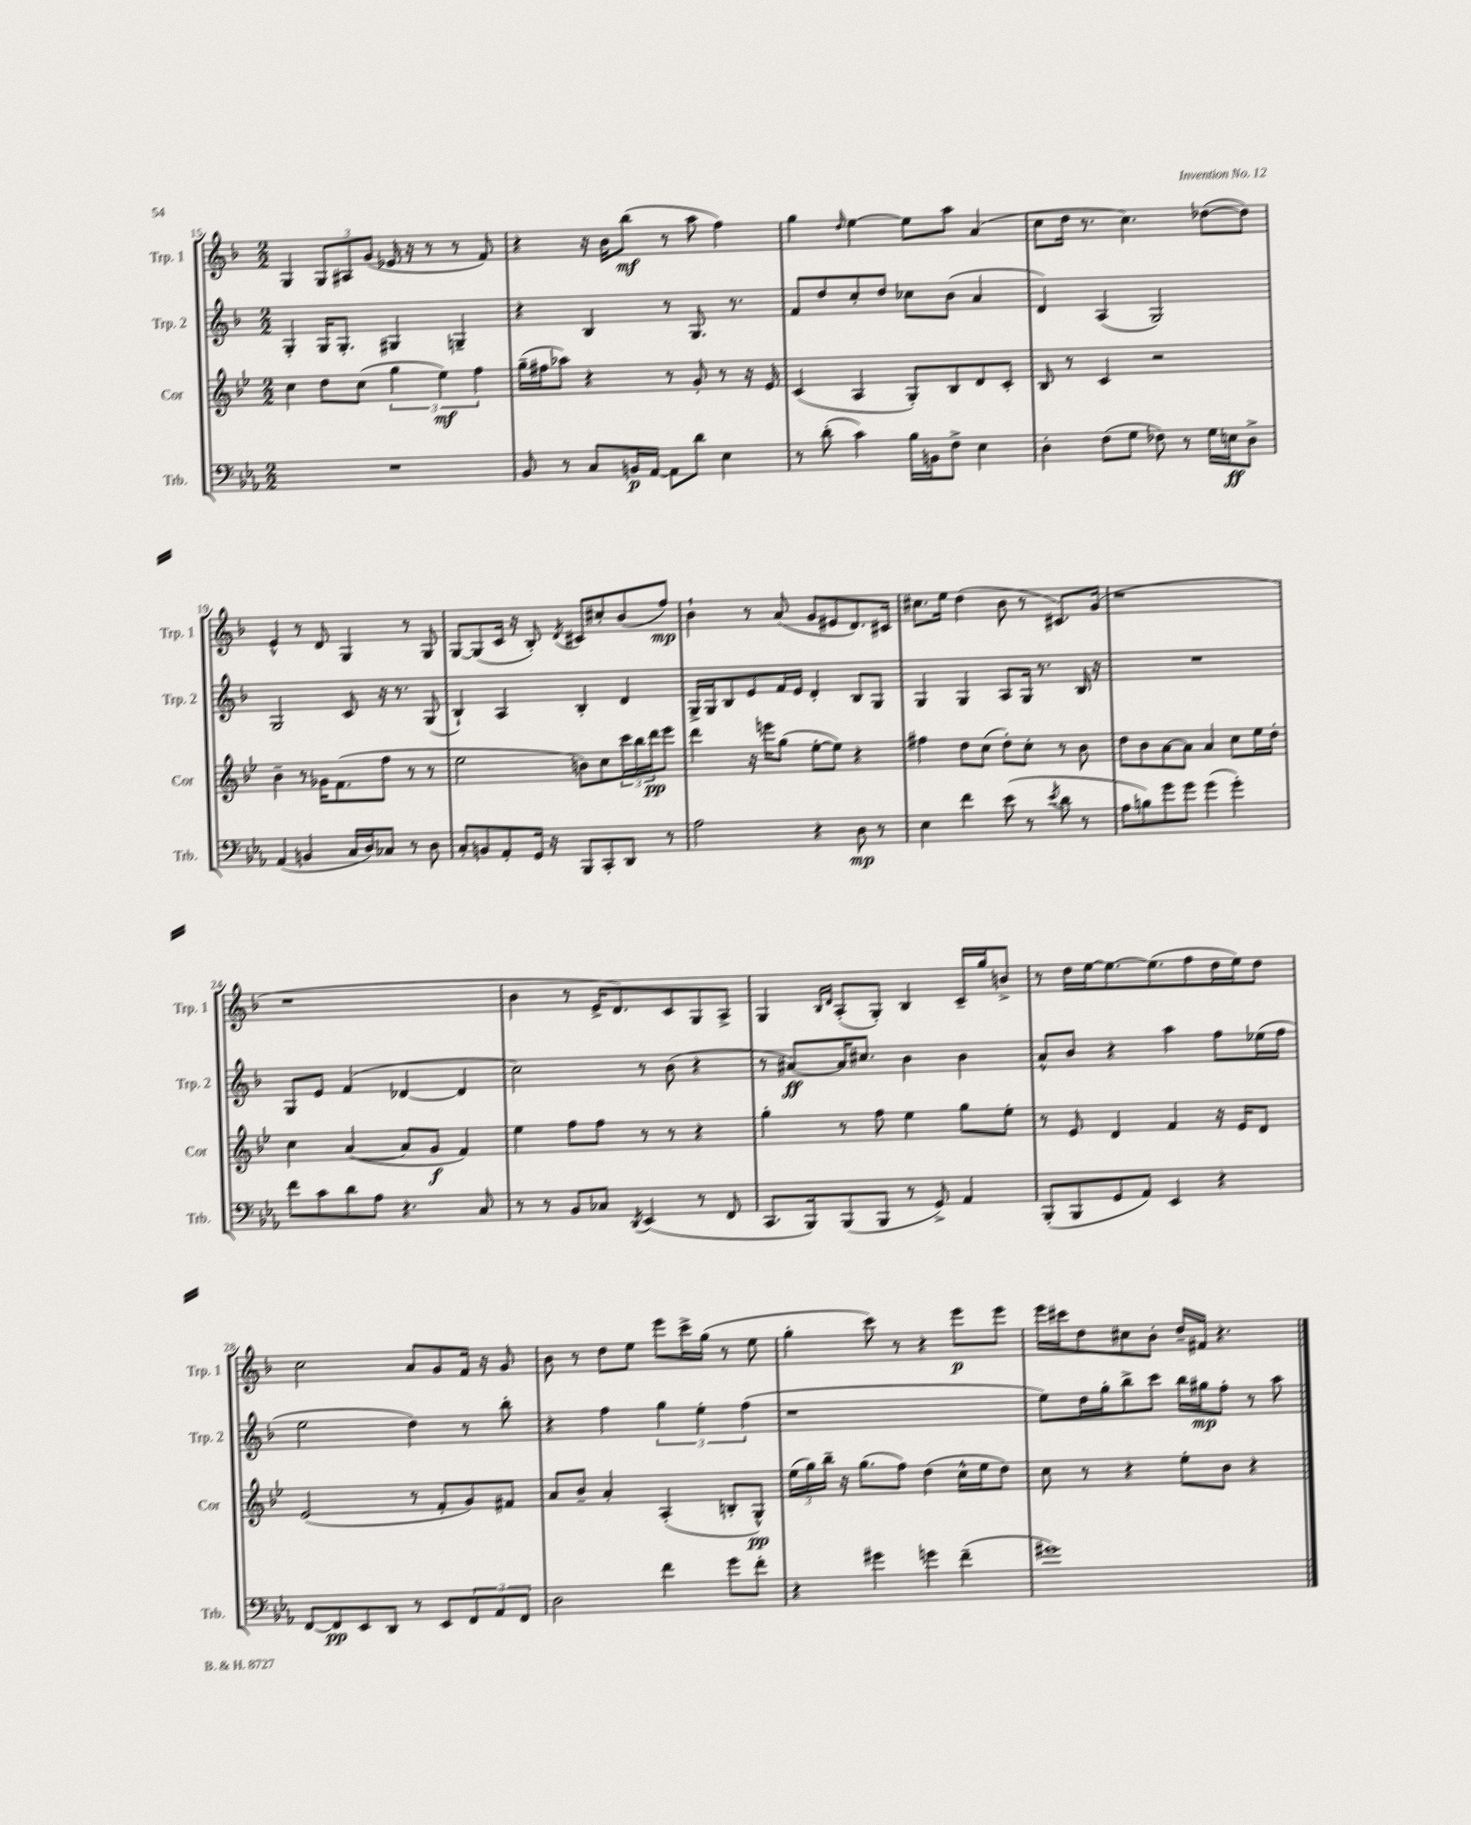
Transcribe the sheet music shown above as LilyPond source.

<<
\new StaffGroup <<
\new Staff = "s0" \with { instrumentName = "Trp. 1" shortInstrumentName = "Trp. 1" } {
    \clef treble \key f \major \numericTimeSignature \time 2/2
    g4 \tuplet 3/2 { g8 ais8 g'8( } ees'16 r16 r8 r8 f'8) |
    r4 r16 bes'16 bes''8\mf( r8 a''8 f''4) |
    g''4 \grace { d''16 } e''4~ e''8 a''8 a'4( |
    c''8 d''16 r8. c''4.) des''8~( des''8) |
    e'4-^ r8 d'8 g4 r8 g8 |
    g8~ g8( c'16 r16 bes8-.) \acciaccatura { d'8 } cis'8 cis''8-. bes'8( f''8\mp) |
    bes'4-! r8 a'8( g'8 eis'8 d'8.) cis'16 |
    cis''8. e''16 d''4( bes'8 r8 cis'8.) g'16( |
    r1 |
    r1 |
    bes'4 r8 e'16-> d'8.) c'8 g8 a8-> |
    g4 \grace { bes16 d'16 } a8-.( g8-.) bes4 c'16-- g''16 b'8-> |
    r8 d''16 e''16~ e''8.~ e''8.( f''8 d''16 e''16) d''8 |
    c''2 a'8 g'8 f'16 r16 g'8 |
    bes'8 r8 d''8 e''8 e'''8 c'''16-> g''16( r8 e''8 |
    g''4-. c'''8) r8 r4 e'''8\p e'''8 |
    e'''16 cis'''16 d''8 cis''8 bes'8-. d''16-- fis'16 r4. \bar "|." |
}
\new Staff = "s1" \with { instrumentName = "Trp. 2" shortInstrumentName = "Trp. 2" } {
    \clef treble \key f \major \numericTimeSignature \time 2/2
    g4-. g16 g8.-. gis4 g4-- |
    r4 bes4 r8 g8. r8. |
    f'8 d''8 c''8-. d''8 ces''8 bes'8( a'4 |
    d'4) a4( g2) |
    g2 c'8 r16 r8. g8( |
    bes4-!) a4 bes4-. d'4 |
    g16-> g16 bes8 e'8 f'16 e'16 d'4-. bes8 g8 |
    g4 g4 a8 g16 r8. bes16 r16 |
    R1 |
    g8 e'8 f'4( des'4~ des'4 |
    c''2) r8 bes'8( r4 |
    r8 ais'8~\ff) ais'16 cis''8. bes'4 bes'4 |
    a'8-^ bes'8 r4 a''4 f''8 ees''16( f''16 |
    e''2 d''4) r8 bes''8-. |
    r4 f''4 \tuplet 3/2 { g''4 e''4-. f''4( } |
    r1 |
    e''8) d''16 g''16-. bes''8-> c'''8 bes''16 gis''16\mp f''8-. r8 a''8 \bar "|." |
}
\new Staff = "s2" \with { instrumentName = "Cor" shortInstrumentName = "Cor" } {
    \clef treble \key bes \major \numericTimeSignature \time 2/2
    c''4 d''8 c''8( \tuplet 3/2 { g''4 ees''4\mf) f''4 } |
    g''16--( fis''16 aes''8) r4 r8 g'8-. r8 r16 ees'16 |
    c'4( a4 g8-.) bes8 d'8 c'8-. |
    bes8 r8 c'4 r2 |
    bes'4-- r8 ges'16 f'8.( f''8 r8 r8 |
    ees''2 b'8) c''8 \tuplet 3/2 { c'''16 bes''16 d'''16\pp } ees'''8 |
    d'''4 r16 e'''16 g''8( ees''8~-. ees''8) r4 |
    fis''4 d''8 c''8( d''8-.) c''8-. r8 bes'8 |
    d''8 bes'8 a'8~ a'8 a'4 c''8 ees''16 d''16-. |
    c''4 a'4~( a'8 g'8\f f'4) |
    ees''4 f''8 f''8 r8 r8 r4 |
    g''4-. r8 f''8 ees''4 g''8 ees''8-. |
    r8 ees'8 d'4 f'4 r16 ees'16 d'8 |
    ees'2( r8 f'8-. g'8) fis'8 |
    a'8 bes'8-- a'4-. a4-.( b8-. g8-^\pp) |
    \tuplet 3/2 { ees''16( g''16) bes''16-- } r16 g''8.( f''8) d''4( c''16-^ ees''16 d''8) |
    c''8 r8 r4 ees''8-. bes'8 r4 \bar "|." |
}
\new Staff = "s3" \with { instrumentName = "Trb." shortInstrumentName = "Trb." } {
    \clef bass \key ees \major \numericTimeSignature \time 2/2
    R1 |
    bes,8 r8 c8 b,16\p aes,16~ aes,8 d'8 ees4 |
    r8 d'8-.( c'4) bes16 b,16 f8-> ees4 |
    d4-. f8( g8 fes8) r8 g16 e16\ff d8-> |
    aes,4( b,4 c16 d16) ces8 r8 d8 |
    c8-. b,8 aes,8-. g,16 r16 bes,,8 c,8-. d,8 r8 |
    aes2 r4 d8\mp r8 |
    ees4 f'4 ees'8( r8 \acciaccatura { ees'8 } d'8 r8 |
    aes8 b8) g'8 g'8 g'4( g'4-.) |
    f'8 c'8 d'8 aes8 r4. c8 |
    r8 r8 bes,8 ces8 \acciaccatura { d,8 } ees,4( r8 f,8 |
    c,8. bes,,16) bes,,8( bes,,8 r8 g,8->) aes,4 |
    bes,,8-.( bes,,8 g,8 aes,8) ees,4 r4 |
    f,8~ f,8\pp ees,8 d,8 r8 ees,8 \tuplet 3/2 { f,8 aes,8 f,8 } |
    d2 f'4 g'8 f'8-. |
    r4 gis'4 g'4 f'4--( |
    gis'1) \bar "|." |
}
>>
>>
\layout { \context { \Score currentBarNumber = #15 } }
